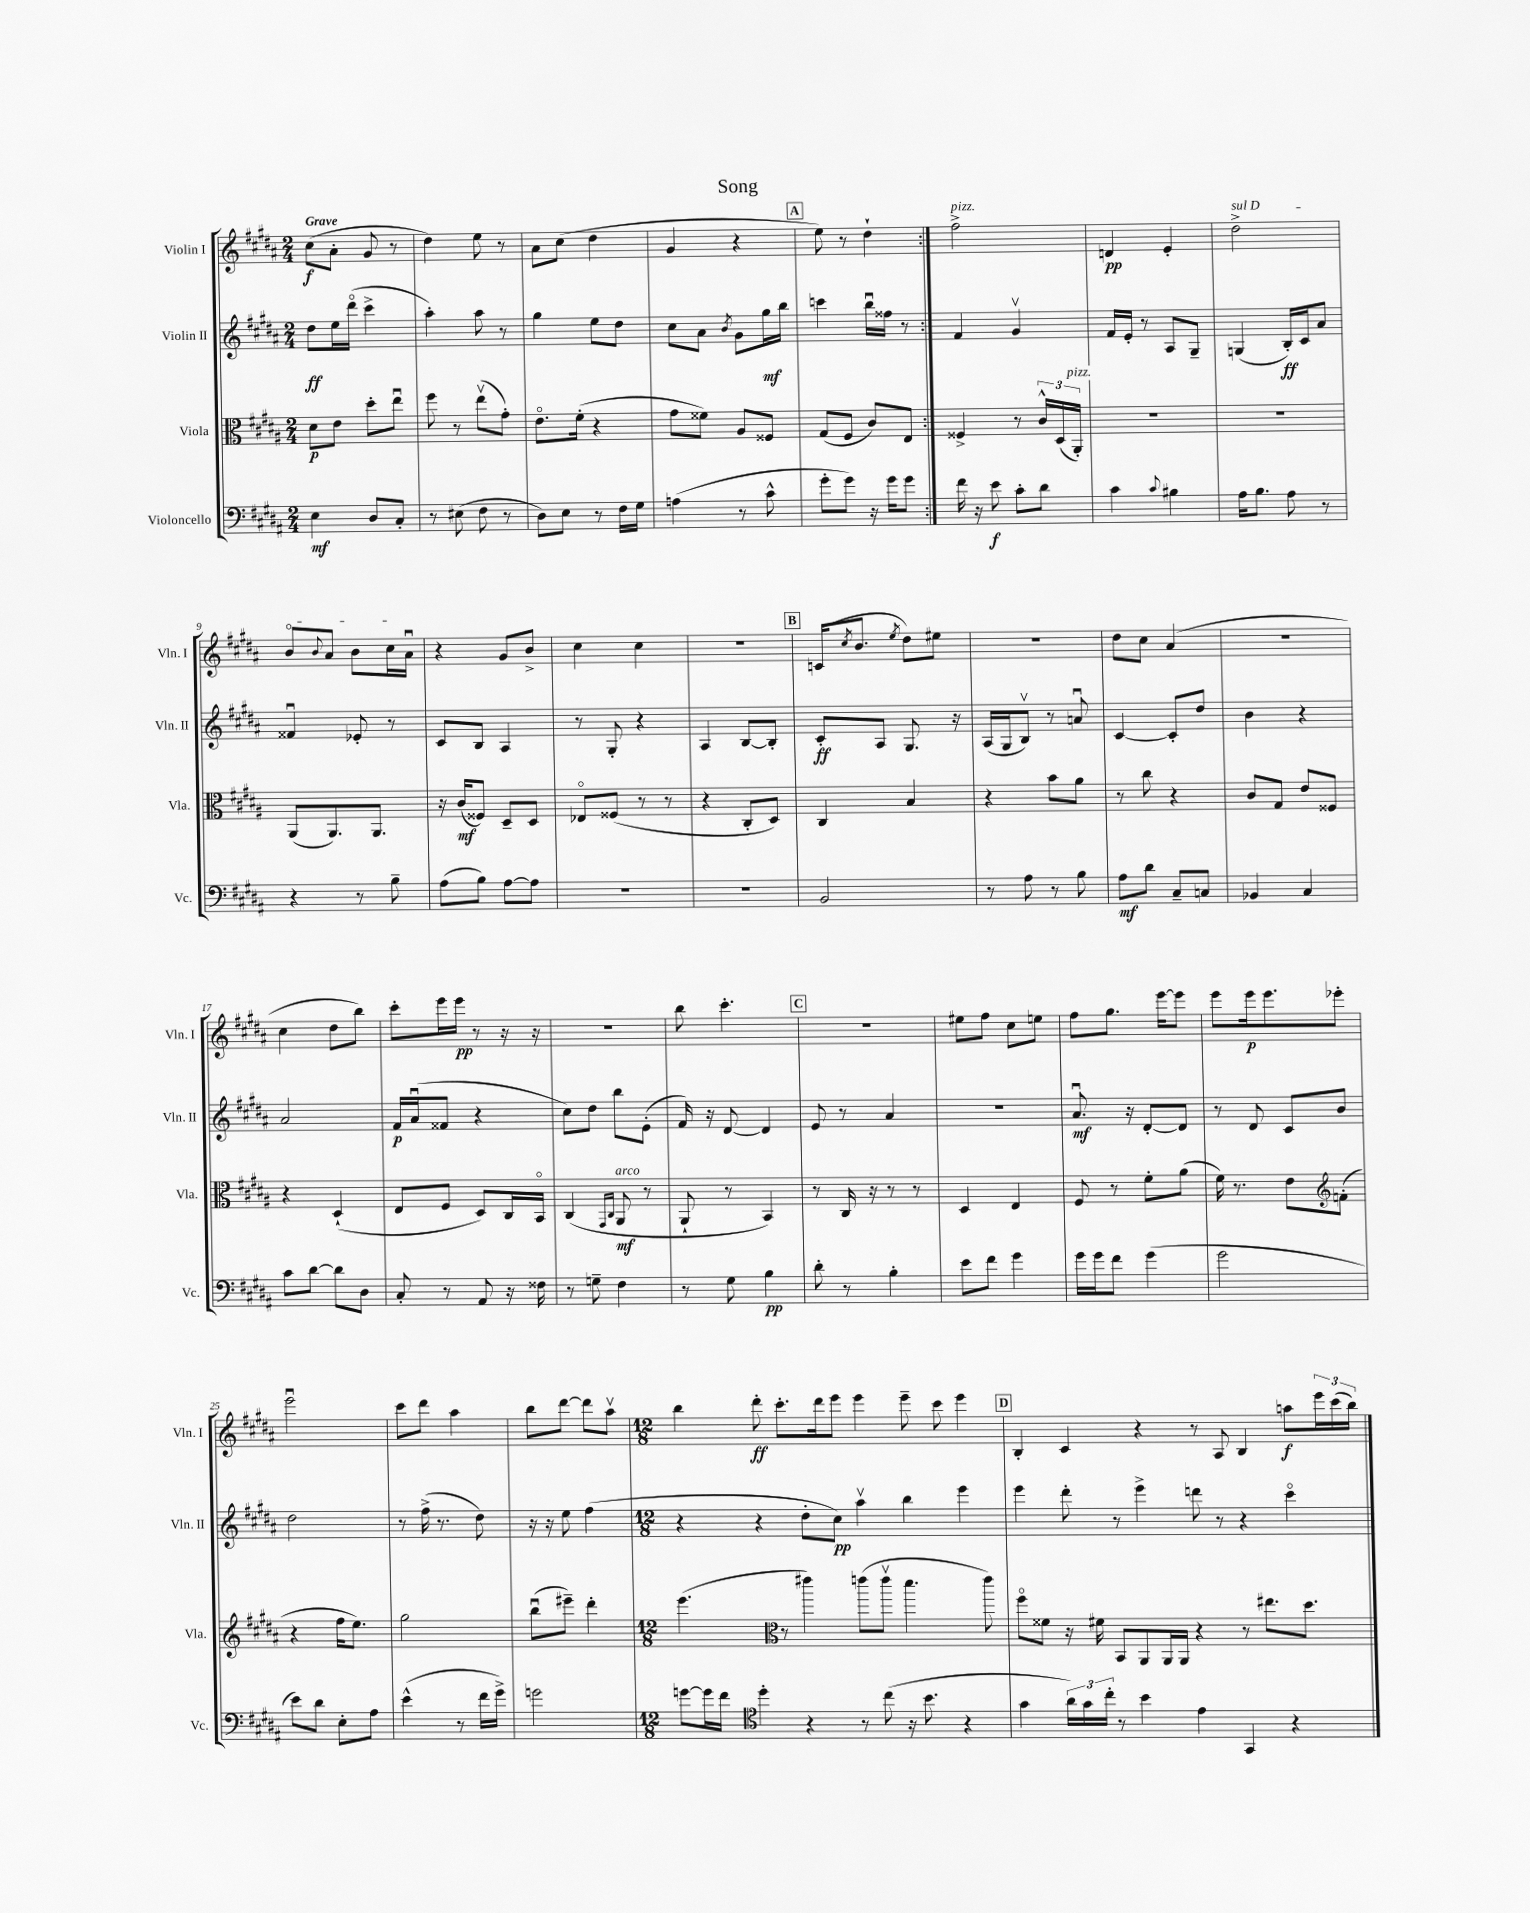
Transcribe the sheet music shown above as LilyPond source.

\header { title = "Song" }
<<
\new StaffGroup <<
\new Staff = "s0" \with { instrumentName = "Violin I" shortInstrumentName = "Vln. I" } {
    \clef treble \key b \major \numericTimeSignature \time 2/4 \tempo "Grave"
    \repeat volta 2 { cis''8\f( ais'8-. gis'8 r8 |
    dis''4) e''8 r8 |
    ais'8 cis''8( dis''4 |
    gis'4 r4 |
    \mark \markup { \box "A" } e''8) r8 dis''4-! | }
    fis''2->^\markup { \italic "pizz." } |
    d'4\pp e'4-. |
    \once \override TextSpanner.bound-details.left.text = \markup { \italic "sul D" } dis''2->\startTextSpan |
    b'8\flageolet \appoggiatura { b'8 } ais'8 b'8 cis''16 ais'16\downbow\stopTextSpan |
    r4 gis'8 b'8-> |
    cis''4 cis''4 |
    r2 |
    \mark \markup { \box "B" } c'16( \acciaccatura { cis''8 } b'8. \acciaccatura { e''8 } dis''8) eis''8 |
    r2 |
    dis''8 cis''8 ais'4( |
    r2 |
    cis''4 dis''8 b''8) |
    cis'''8-. e'''16 e'''16\pp r8 r16 r16 |
    r2 |
    b''8 cis'''4.-. |
    \mark \markup { \box "C" } r2 |
    eis''8 fis''8 cis''8 e''8 |
    fis''8 gis''8. e'''16~ e'''8 |
    e'''8 e'''16\p e'''8. ees'''8-. |
    e'''2\downbow |
    cis'''8 dis'''8 ais''4 |
    b''8 dis'''8~ dis'''8 ais''8\upbow |
    \numericTimeSignature \time 12/8 b''4 dis'''8-.\ff cis'''8.-. dis'''16 e'''8 e'''4 e'''8-- cis'''8 e'''4 |
    \mark \markup { \box "D" } b4-. cis'4 r4 r8 ais8 b4 a''8\f \tuplet 3/2 { e'''16 cis'''16( b''16) } \bar "|." |
}
\new Staff = "s1" \with { instrumentName = "Violin II" shortInstrumentName = "Vln. II" } {
    \clef treble \key b \major \numericTimeSignature \time 2/4
    \repeat volta 2 { dis''8\ff e''16 dis'''16\flageolet( cis'''4-> |
    ais''4-.) ais''8 r8 |
    gis''4 e''8 dis''8 |
    cis''8 ais'8 \acciaccatura { b'8 } gis'8 gis''16\mf b''16 |
    \mark \markup { \box "A" } c'''4 b''16\downbow fisis''16 r8 | }
    fis'4 gis'4\upbow |
    fis'16 e'16-. r8 ais8 gis8-- |
    g4( b16-.\ff) cis'16 ais'8 |
    fisis'4\downbow ees'8-. r8 |
    cis'8 b8 ais4 |
    r8 gis8-. r4 |
    ais4 b8~ b8-. |
    \mark \markup { \box "B" } cis'8-.\ff ais8 gis8. r16 |
    ais16( gis16 b8\upbow) r8 a'8\downbow |
    cis'4~ cis'8-. dis''8 |
    b'4 r4 |
    ais'2 |
    fis'16\p ais'16\downbow( fisis'8 r4 |
    cis''8) dis''8 b''8 e'8-.( |
    fis'16) r16 dis'8~ dis'4 |
    \mark \markup { \box "C" } e'8 r8 ais'4 |
    R2 |
    ais'8.\downbow\mf r16 dis'8~-. dis'8 |
    r8 dis'8 cis'8 b'8 |
    dis''2 |
    r8 fis''16->( r8. dis''8) |
    r16 r16 e''8 fis''4( |
    \numericTimeSignature \time 12/8 r4 r4 dis''8-. cis''8\pp) ais''4\upbow b''4 e'''4 |
    \mark \markup { \box "D" } e'''4 dis'''8-. r8 e'''4-> d'''8 r8 r4 cis'''4\flageolet \bar "|." |
}
\new Staff = "s2" \with { instrumentName = "Viola" shortInstrumentName = "Vla." } {
    \clef alto \key b \major \numericTimeSignature \time 2/4
    \repeat volta 2 { dis'8\p e'8 dis''8-. e''8\downbow |
    fis''8 r8 e''8\upbow( gis'8-.) |
    e'8.\flageolet fis'16-.( r4 |
    gis'8 fisis'8) ais8 fisis8 |
    \mark \markup { \box "A" } gis8( fis8 cis'8) e8 | }
    fisis4-> r8 \tuplet 3/2 { cis'16-^ dis16( ais,16-.^\markup { \italic "pizz." }) } |
    R2 |
    R2 |
    ais,8( ais,8.) ais,8. |
    r16 cis'16\mf( fisis8) dis8-- dis8 |
    ees8\flageolet fisis8( r8 r8 |
    r4 cis8-. dis8) |
    \mark \markup { \box "B" } cis4 b4 |
    r4 b'8 ais'8 |
    r8 cis''8 r4 |
    cis'8 gis8 e'8 fisis8 |
    r4 dis4-!( |
    e8 fis8 dis8) cis16 b,16\flageolet |
    cis4( \grace { gis,16 cis16 } ais,8\mf^\markup { \italic "arco" } r8 |
    ais,8-! r8 b,4) |
    \mark \markup { \box "C" } r8 cis16 r16 r8 r8 |
    dis4 e4 |
    fis8 r8 fis'8-. ais'8( |
    fis'16) r8. e'8 f'8-.( |
    \clef treble r4 fis''16 e''8.) |
    gis''2 |
    b''8\downbow( eis'''8--) dis'''4-. |
    \numericTimeSignature \time 12/8 e'''4.( r8 eis'''4) e'''8( e'''8\upbow dis'''4. e'''8) |
    \mark \markup { \box "D" } \clef alto fis''8\flageolet fisis'8 r16 fis'16 b,8 ais,8 ais,16 ais,16 r4 r8 eis''8. dis''8. \bar "|." |
}
\new Staff = "s3" \with { instrumentName = "Violoncello" shortInstrumentName = "Vc." } {
    \clef bass \key b \major \numericTimeSignature \time 2/4
    \repeat volta 2 { e4\mf dis8 cis8-. |
    r8 eis8( fis8 r8 |
    dis8) e8 r8 fis16 gis16 |
    a4( r8 cis'8-^ |
    \mark \markup { \box "A" } gis'8-. gis'8) r16 gis'16 gis'8 | }
    fis'16 r16 e'8\f cis'8-. dis'8 |
    cis'4 \appoggiatura { cis'8 } bis4 |
    ais16 b8. ais8 r8 |
    r4 r8 b8-- |
    ais8( b8) ais8~ ais8 |
    R2 |
    R2 |
    \mark \markup { \box "B" } b,2 |
    r8 ais8 r8 b8 |
    ais8\mf dis'8 cis8-- c8 |
    bes,4 cis4 |
    cis'8 dis'8~ dis'8 dis8 |
    cis8-. r8 ais,8 r16 fisis16 |
    r8 g8-- fis4 |
    r8 gis8 b4\pp |
    \mark \markup { \box "C" } dis'8-. r8 b4-. |
    e'8 fis'8 gis'4 |
    gis'16 gis'16 fis'8 gis'4( |
    gis'2 |
    e'8) dis'8 e8-. ais8 |
    e'4-^( r8 fis'16 gis'16->) |
    g'2 |
    \numericTimeSignature \time 12/8 g'8~ g'16 fis'16 \clef tenor dis''4-. r4 r8 cis''8( r16 b'8. r4 |
    \mark \markup { \box "D" } gis'4 \tuplet 3/2 { ais'16) gis'16 cis''16-. } r8 b'4 e'4 gis,4 r4 \bar "|." |
}
>>
>>
